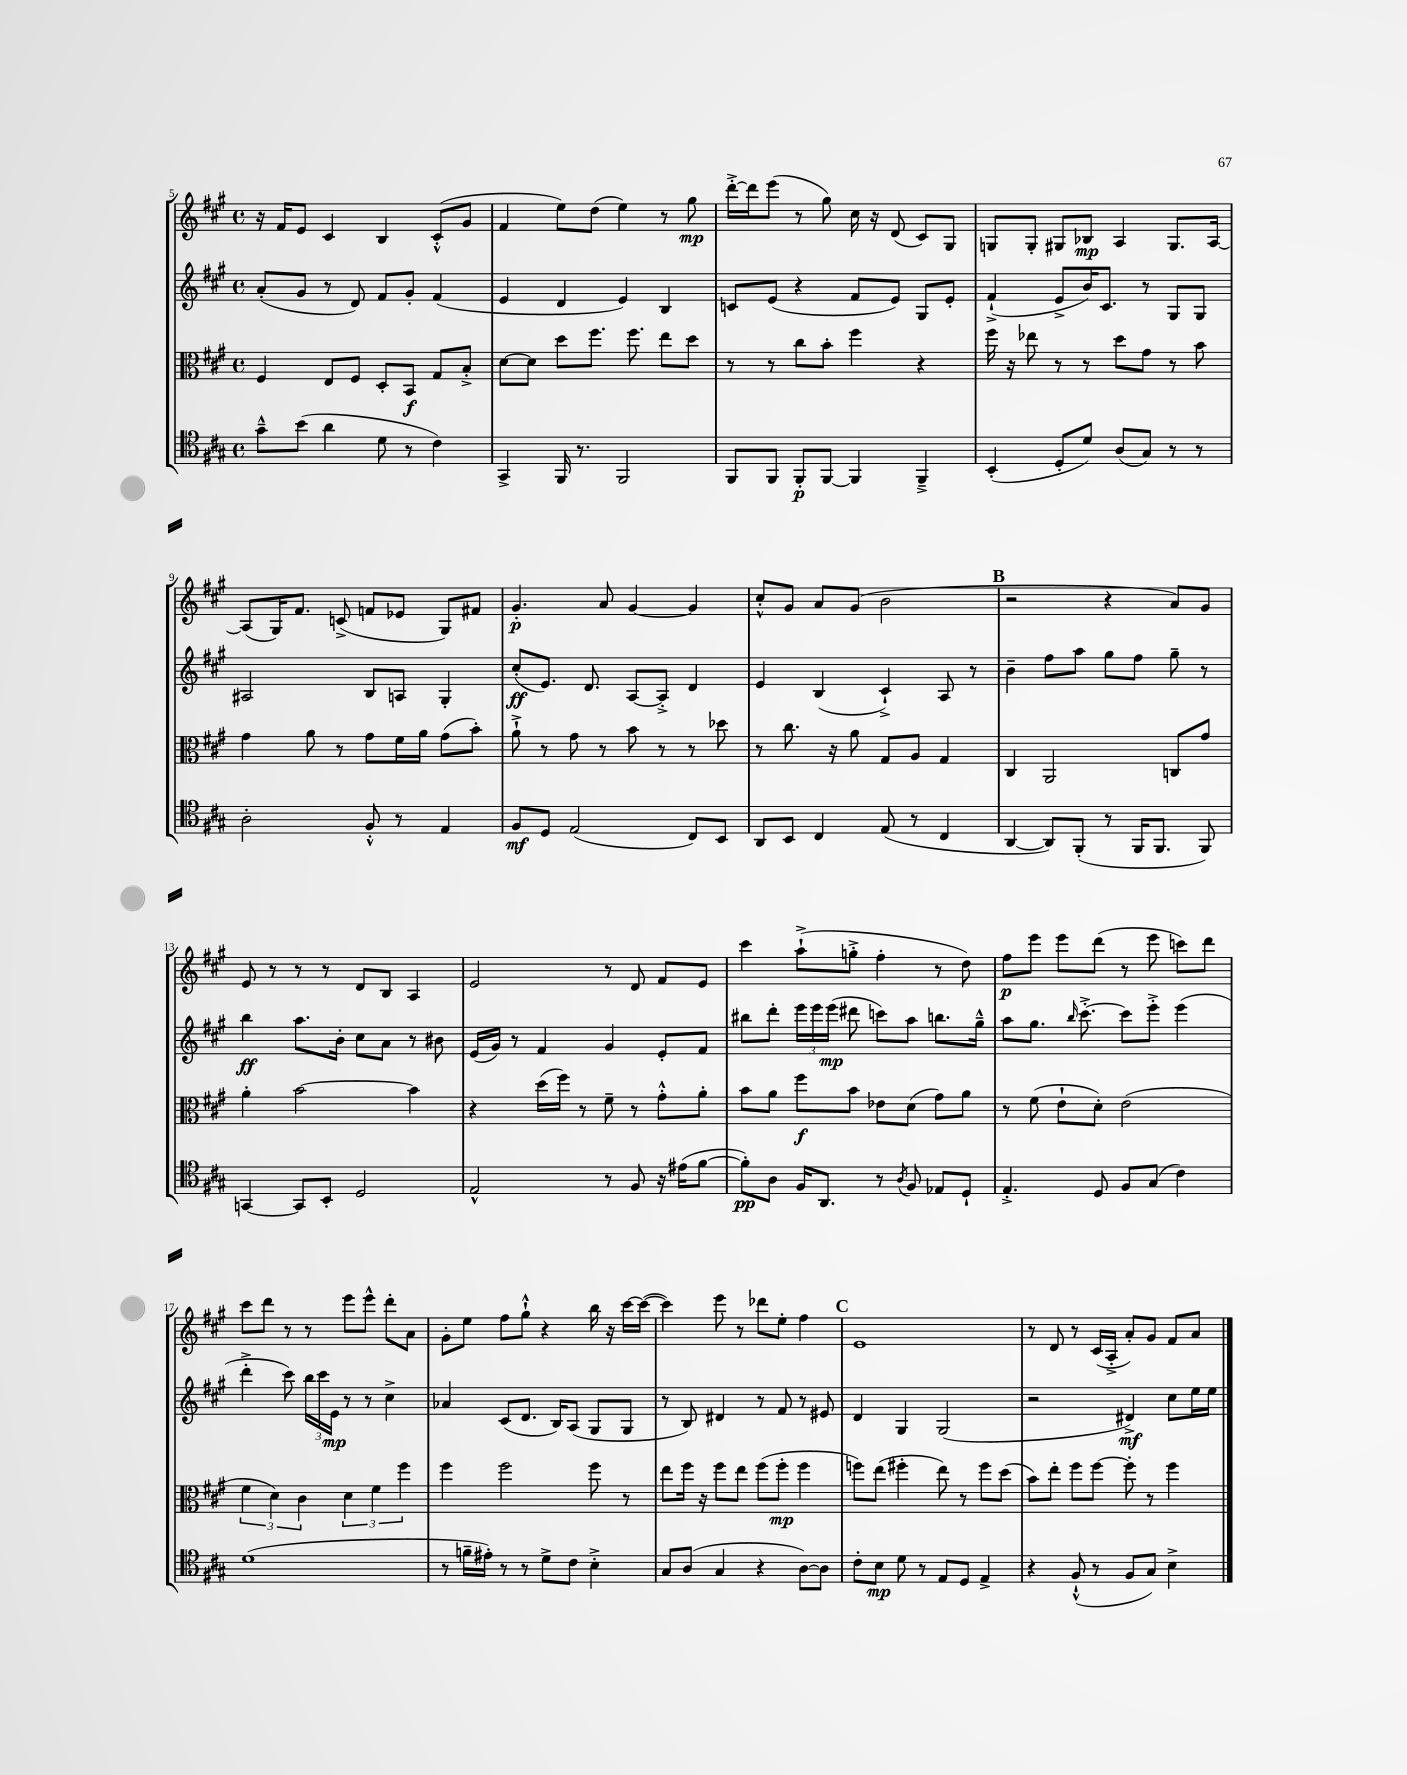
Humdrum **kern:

**kern	**kern	**kern	**kern
*staff4	*staff3	*staff2	*staff1
*clefC4	*clefC3	*clefG2	*clefG2
*k[f#c#g#]	*k[f#c#g#]	*k[f#c#g#]	*k[f#c#g#]
*M4/4	*M4/4	*M4/4	*M4/4
*met(c)	*met(c)	*met(c)	*met(c)
8g#~^^\L	4F#/	(8a'/L	16r
.	.	.	16f#/LK
(8b\J	.	8g#/J	8e/J
4a\	8E/L	8r	4c#/
.	8F#/J	8d/)	.
8d\	8D'/L	8f#/L	4B/
8r	8BB/J	8g#'/J	.
4c#\)	8G#/L	(4f#/	(8c#'^^/L
.	8B'^/J	.	8g#/J
=	=	=	=
4GG#^/	[8d\L	4e/	4f#/
.	8d\]J	.	.
16FF#/	8dd\L	4d/	8ee\L)
8.r	.	.	.
.	8.ff#\J	.	(8dd\J
2FF#/	.	4e/)	4ee\)
.	8.ff#\	.	.
.	8ee\L	4B/	8r
.	8dd\J	.	8gg#\
=	=	=	=
8FF#/L	8r	8c/L	[16ddd'^\LL
.	.	.	16ddd\]J
8FF#/J	8r	(8e/J	(8eee\J
8FF#'/L	8cc#\L	4r	8r
[8FF#/J	8b'\J	.	8gg#\)
4FF#/]	4ff#\	8f#/L	16cc#\
.	.	.	16r
.	.	8e/J)	(8d/
4FF#~^/	4r	8G#/L	8c#/L)
.	.	8e'/J	8G#/J
=	=	=	=
(4BB'/	16ff#\	(4f#`^/	8G/L
.	16r	.	.
.	8ee-\	.	8G'/J
8D'/L	8r	8e^/L	8G#/L
8d/J)	8r	16b/K)	8B-/J
.	.	8.c#/J	.
(8A/L	8dd\L	.	4A/
8G#/J)	8g#\J	8r	.
8r	8r	8G#/L	8.G#/L
8r	8b\	8G#/J	.
.	.	.	[16A/Jk
=	=	=	=
2A'\	4g#\	2A#/	(8A/]L
.	.	.	16G#/K)
.	.	.	8.f#/J
.	8a\	.	.
.	8r	.	(8c^/
8F#'^^/	8g#\L	8B/L	8f/L
8r	16f#\L	8A/J	8e-/J
.	16a\JJ	.	.
4E/	(8g#\L	4G#'/	8G#/L)
.	8b'\J)	.	8f#/J
=	=	=	=
8F#/L	8a`^\	(8cc#'/L	4.g#'/
8D/J	8r	8.e/J)	.
(2E/	8g#\	.	.
.	.	8.d/	.
.	8r	.	8a/
.	8b\	[8A/L	[4g#/
.	8r	8A'^/]J	.
8C#/L)	8r	4d/	4g#/]
8BB/J	8dd-\	.	.
=	=	=	=
8AA/L	8r	4e/	8cc#'^^/L
8BB/J	8.cc#\	.	8g#/J
4C#/	.	(4B/	8a/L
.	16r	.	.
.	8a\	.	(8g#/J
(8E/	8G#/L	4c#`^/)	2b\
8r	8A/J	.	.
4C#/	4G#/	8A/	.
.	.	8r	.
=	=	=	=
[4AA/	4C#/	4b~\	2r
8AA/]L)	2AA/	8ff#\L	.
(8FF#'/J	.	8aa\J	.
8r	.	8gg#\L	4r
16FF#/LK	.	8ff#\J	.
8.FF#/J	.	.	.
.	8C/L	8gg#~\	8a/L)
8FF#/)	8g#/J	8r	8g#/J
=	=	=	=
[4GG/	4a'\	4bb\	8e/
.	.	.	8r
8GG/]L	[2b\	8.aa\L	8r
8BB'/J	.	.	8r
.	.	16b'\Jk	.
2D/	.	8cc#\L	8d/L
.	.	8a\J	8B/J
.	4b\]	8r	4A/
.	.	8b#\	.
=	=	=	=
2E^^/	4r	(16e/LL	2e/
.	.	16g#/JJ)	.
.	.	8r	.
.	(16dd\LL	4f#/	.
.	16ff#\JJ)	.	.
.	8r	.	.
8r	8f#~\	4g#/	8r
8F#/	8r	.	8d/
16r	8g#'^^\L	8e'/L	8f#/L
(16e#\LK	.	.	.
[8f#\J	8a'\J	8f#/J	8e/J
=	=	=	=
8f#'\]L)	8b\L	8bb#\L	4ccc#\
8A\J	8a\J	8ddd'\J	.
16F#/LK	8ff#\L	24eee\LL	(8aa`^\L
.	.	24eee\	.
8.AA/J	.	.	.
.	.	(24eee\JJ	.
.	8b\J	8ddd#\	8gg'^\J
8r	8e-\L	8ccc\L)	4ff#'\
8qA/	.	.	.
8F#/	(8d\J	8aa\J	.
8E-/L	8g#\L)	8.bb\L	8r
8D`/J	8a\J	.	8dd\)
.	.	16gg#~^^\Jk	.
=	=	=	=
4.E'^/	8r	8aa\L	8ff#\L
.	(8f#\	8.gg#\J	8eee\J
.	8e`\L	.	8eee\L
.	.	16qqbb/	.
.	.	[8.ccc#'^\	.
8D/	8d'\J)	.	(8ddd\J
8F#/L	(2e\	8ccc#\]L	8r
(8G#/J	.	8eee'^\J	8eee\
4c#\)	.	(4eee\	8ccc\L)
.	.	.	8ddd\J
=	=	=	=
(1d	6f#\	4ddd'^\	8ccc#\L
.	.	.	8ddd\J
.	6d\)	.	.
.	.	8ccc#\)	8r
.	6c#\	.	.
.	.	24bb\LL	8r
.	.	24ccc#\	.
.	.	24e\JJ	.
.	6d\	8r	8eee\L
.	.	8r	8eee^^\J
.	6f#\	.	.
.	.	4cc#^\	8ddd'\L
.	6ff#\	.	.
.	.	.	8a\J
=	=	=	=
8r	4ff#\	4a-/	8g#'\L
16f~\LL	.	.	8ee\J
16e#'\JJ)	.	.	.
8r	2ff#\	(8c#/L	8ff#\L
8r	.	8.d/J	8gg#`^^\J
8d^\L	.	.	4r
.	.	16B/LK)	.
8c#\J	.	(8A/J	.
4B'^\	8ff#\	8G#/L	16bb\
.	.	.	16r
.	8r	8G#/J	[16ccc#\LL
.	.	.	(16ccc#\_JJ
=	=	=	=
8G#/L	8ee\L	8r	4ccc#\])
(8A/J	16ff#\Jk	8B/)	.
.	16r	.	.
4G#/	8ff#\L	4d#/	8eee\
.	8ee\J	.	8r
4r	(8ff#\L	8r	8ddd-\L
.	8ff#'\J	8f#/	8ee'\J
[8A\L)	4ff#\	8r	4ff#\
8A\]J	.	8e#/	.
=	=	=	=
8c#'\L	8ff\L)	4d/	1e
8B\J	(8ee\J	.	.
8d\	4ff#'\	4G#/	.
8r	.	.	.
8E/L	8ee\)	(2G#/	.
8D/J	8r	.	.
4E^/	8ff#\L	.	.
.	(8dd\J	.	.
=	=	=	=
4r	8b\L)	2r	8r
.	8ee'\J	.	8d/
(8F#`^^/	8ff#\L	.	8r
8r	[8ff#\J	.	(16c#/LL
.	.	.	16A'^/JJ
8F#/L	8ff#'\]	4d#^/)	8a'/L)
8G#/J)	8r	.	8g#/J
4B^\	4ff#\	8cc#\L	8f#/L
.	.	16ee\L	8a/J
.	.	16ee\JJ	.
==	==	==	==
*-	*-	*-	*-
